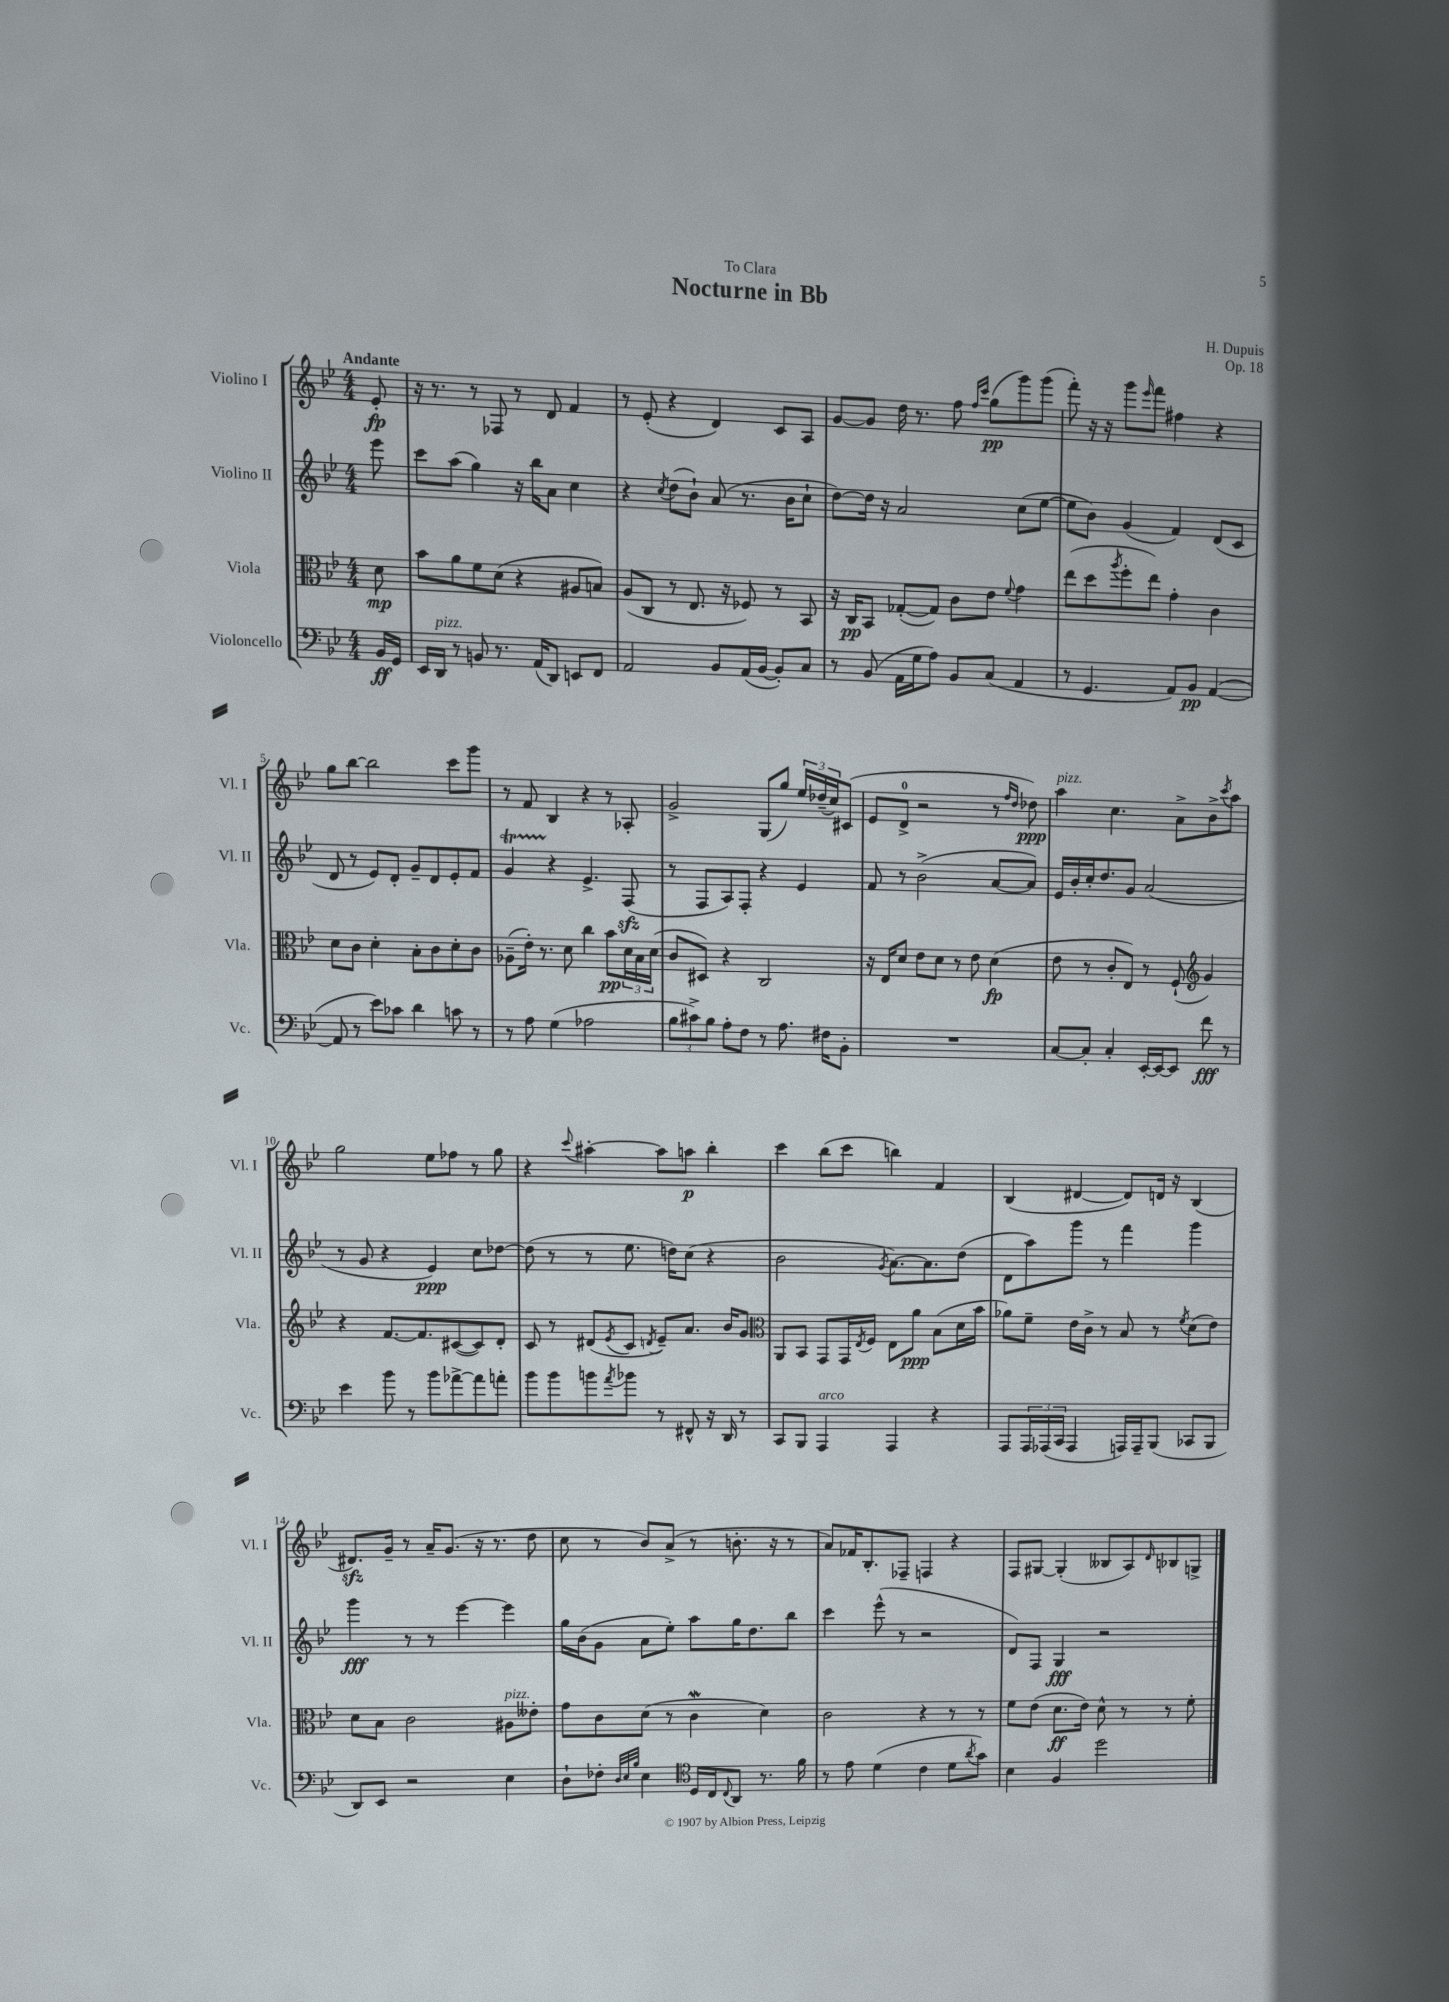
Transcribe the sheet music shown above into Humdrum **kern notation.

**kern	**dynam	**kern	**dynam	**kern	**dynam	**kern	**dynam
*part4	*part4	*part3	*part3	*part2	*part2	*part1	*part1
*staff4	*staff4	*staff3	*staff3	*staff2	*staff2	*staff1	*staff1
*I"Violoncello	*	*I"Viola	*	*I"Violino II	*	*I"Violino I	*
*I'Vc.	*	*I'Vla.	*	*I'Vl. II	*	*I'Vl. I	*
*clefF4	*	*clefC3	*	*clefG2	*	*clefG2	*
*k[b-e-]	*	*k[b-e-]	*	*k[b-e-]	*	*k[b-e-]	*
*M4/4	*	*M4/4	*	*M4/4	*	*M4/4	*
=	=	=	=	=	=	=	=
!	!	!	!	!	!	!LO:TX:a:B:t=Andante	!
16BB-/LL	ff	8d\	mp	8eee-\	.	8e-'/	fp
16GG/JJ	.	.	.	.	.	.	.
=1	=1	=1	=1	=1	=1	=1	=1
16EE-/LL	.	8b-\L	.	8ccc\L	.	16r	.
!LO:TX:a:i:t=pizz.	!	!	!	!	!	!	!
16DD/JJ	.	.	.	.	.	8.r	.
8r	.	8a\	.	(8aa\J	.	.	.
8BBn/	.	8f\	.	4gg\)	.	8r	.
8.r	.	(8d\J	.	.	.	8F-X/	.
.	.	4r	.	16r	.	8r	.
(16AA/KL	.	.	.	16bb-\KL	.	.	.
8DD/J)	.	.	.	8a\J	.	8d/	.
8EEn/L	.	8A#X/L	.	4cc\	.	4f/	.
8FF/J	.	8Bn/J)	.	.	.	.	.
=2	=2	=2	=2	=2	=2	=2	=2
2AA/	.	(8A/L	.	4r	.	8r	.
.	.	8C/J	.	.	.	(8e-'/	.
.	.	.	.	8qcc/	.	.	.
.	.	8r	.	(8dd\L	.	4r	.
.	.	8.E-/	.	8b-`\J)	.	.	.
8BB-/L	.	.	.	(8a/	.	4d/)	.
.	.	16r	.	.	.	.	.
(16AA/L	.	8F-X/)	.	8.r	.	.	.
[16BB-/JJ	.	.	.	.	.	.	.
8BB-'/L])	.	8r	.	.	.	8c/L	.
.	.	.	.	16b-\KL	.	.	.
8C/J	.	8BB-/	.	8cc`\J	.	8A/J	.
=3	=3	=3	=3	=3	=3	=3	=3
8r	.	16r	.	[8dd\L)	.	[8g/L	.
.	.	16C/KL	pp	.	.	.	.
(8BB-/	.	8BB-/J	.	16dd\Jk]	.	8g/J]	.
.	.	.	.	16r	.	.	.
16AA\LL	.	([8G-X'/L	.	2a/	.	16dd\	.
16G\J	.	.	.	.	.	8.r	.
8A\J)	.	8G-/J])	.	.	.	.	.
8BB-/L	.	8c\L	.	.	.	8ff\	.
.	.	.	.	.	.	16qqff/LL	.
.	.	.	.	.	.	16qqccc/JJ	.
(8C/J	.	8e-\J	.	.	.	(8gg\L	pp
.	.	8qqf/	.	.	.	.	.
4AA/	.	4g\	.	(8cc\L	.	8ggg\)	.
.	.	.	.	[8ee-\J	.	(8ggg\J	.
=4	=4	=4	=4	=4	=4	=4	=4
8r	.	(8ee-\L	.	8ee-\L]	.	8fff'\)	.
4.GG/	.	8dd\	.	8b-\J)	.	16r	.
.	.	.	.	.	.	16r	.
.	.	8qaa/	.	.	.	.	.
.	.	8ff'\	.	(4g/	.	8ggg\L	.
.	.	.	.	.	.	16qqeee-/	.
.	.	8ee-\J)	.	.	.	8fff\J	.
8AA/L)	.	4g'\	.	4f/)	.	4ff#X\	.
8BB-/J	pp	.	.	.	.	.	.
([4AA/	.	4c\	.	(8d/L	.	4r	.
.	.	.	.	8c/J	.	.	.
!!LO:LB:g=z
=5	=5	=5	=5	=5	=5	=5	=5
8AA/]	.	8d\L	.	8d/	.	8gg\L	.
8r	.	8c\J	.	8r	.	[8bb-\J	.
8e-\L)	.	4d'\	.	8e-/L)	.	2bb-\]	.
8c-X\J	.	.	.	8d'/J	.	.	.
4d\	.	8B-'\L	.	8g~/L	.	.	.
.	.	8c\	.	8d/	.	.	.
8cn\	.	8d'\	.	8e-'/	.	8ccc\L	.
8r	.	8c\J	.	8f/J	.	8ggg\J	.
=6	=6	=6	=6	=6	=6	=6	=6
8r	.	(8A-X~\L	.	4gT/	.	8r	.
8A\	.	16e-'\Jk)	.	.	.	8f/	.
.	.	8.r	.	.	.	.	.
(4G\	.	.	.	4r	.	4B-/	.
.	.	8d\	.	.	.	.	.
2A-X\	.	4cc\	.	4.e-^/	.	4r	.
.	.	8b-\L	pp	.	.	8r	.
.	.	24d\L	.	(8Fzz/	.	8A-X'/	.
.	.	24B-\	.	.	.	.	.
.	.	(24d\JJ	.	.	.	.	.
=7	=7	=7	=7	=7	=7	=7	=7
12B-\L	.	8c/L	.	8r	.	2g^/	.
12c#X^\)	.	.	.	.	.	.	.
.	.	8D#X/J)	.	8F/L	.	.	.
12B-\J	.	.	.	.	.	.	.
8A'\L	.	4r	.	8A/)	.	.	.
8F\J	.	.	.	8F'/J	.	.	.
8r	.	2C/	.	4r	.	(8G/L	.
8.A\	.	.	.	.	.	8gg/J)	.
.	.	.	.	4e-/	.	24ee-/LL	.
.	.	.	.	.	.	(24dd-X~/	.
16F#X\KL	.	.	.	.	.	.	.
.	.	.	.	.	.	24cc/J)	.
8BB-'\J	.	.	.	.	.	(8c#X/J	.
=8	=8	=8	=8	=8	=8	=8	=8
1r	.	16r	.	8f/	.	8e-/L	.
.	.	16E-/KL	.	.	.	.	.
.	.	8d/J	.	8r	.	8d^/J	.
.	.	8e-\L	.	(2b-^\	.	2r	.
.	.	8d\J	.	.	.	.	.
.	.	8r	.	.	.	.	.
.	.	8e-\	.	.	.	.	.
.	.	(4d\	fp	[8a/L	.	8r	.
.	.	.	.	.	.	16qqff/LL	.
.	.	.	.	.	.	16qqdd/JJ	.
.	.	.	.	8a/J])	.	8dd-X\)	ppp
=9	=9	=9	=9	=9	=9	=9	=9
!	!	!	!	!	!	!LO:TX:a:i:t=pizz.	!
[8C/L	.	8e-\	.	16e-/LL	.	4aa\	.
.	.	.	.	16b-'/	.	.	.
8C'/J]	.	8r	.	16cc'/J	.	.	.
.	.	.	.	8.dd/	.	.	.
4C'/	.	8c'/L	.	.	.	4.cc\	.
.	.	8E-/J)	.	8g/J	.	.	.
[16EE-'/LL	.	8r	.	(2a/	.	.	.
16EE-/J_	.	.	.	.	.	.	.
8EE-/J]	.	(8F`/	.	.	.	8a^\L	.
*	*	*clefG2	*	*	*	*	*
8f\	fff	4g/)	.	.	.	8b-^\	.
.	.	.	.	.	.	8qccc/	.
8r	.	.	.	.	.	8aa\J	.
!!LO:LB:g=z
=10	=10	=10	=10	=10	=10	=10	=10
4e-\	.	4r	.	8r	.	2gg\	.
.	.	.	.	8g/	.	.	.
8b-\	.	[8.f/L	.	4r	.	.	.
8r	.	.	.	.	.	.	.
.	.	8.f/]	.	.	.	.	.
8b-\L	.	.	.	4e-/)	ppp	8ee-\L	.
[8a-X^\	.	([8c#X/	.	.	.	8ff-X\J	.
8a-\]	.	8c#/])	.	8cc\L	.	8r	.
8an'\J	.	8d'/J	.	[8dd-X\J	.	8gg\	.
=11	=11	=11	=11	=11	=11	=11	=11
8b-\L	.	8c/	.	(8dd-\]	.	4r	.
8b-\	.	8r	.	8r	.	.	.
.	.	.	.	.	.	8qqccc/	.
8bn\	.	(8d#X/L	.	8r	.	[4aa#X'\	.
8qa/	.	8qe-/	.	.	.	.	.
8b-X\J	.	8c/J	.	8.ee-\	.	.	.
.	.	8qdn/	.	.	.	.	.
8r	.	8e-~/L)	.	.	.	8aa#\L]	.
.	.	.	.	16ddn\KL)	.	.	.
8FF#X^^/	.	8.a/J	.	(8cc\J	.	8aan\J	p
16r	.	.	.	4r	.	4bb-'\	.
16DD/	.	16b-/KL	.	.	.	.	.
8r	.	8g/J	.	.	.	.	.
=12	=12	=12	=12	=12	=12	=12	=12
*	*	*clefC3	*	*	*	*	*
8CC/L	.	8AA/L	.	2b-\	.	4ccc\	.
8BBB-/J	.	8BB-/J	.	.	.	.	.
!LO:TX:a:i:t=arco	!	!	!	!	!	!	!
4AAA/	.	8GG/L	.	.	.	(8bb-\L	.
.	.	16GG/L	.	.	.	8ccc\J	.
.	.	8qE-/	.	.	.	.	.
.	.	16F/JJ	.	.	.	.	.
.	.	.	.	8qg/	.	.	.
4AAA/	.	8E-\L	.	[8.a\L)	.	4bbn\)	.
.	.	8a\J	ppp	.	.	.	.
.	.	.	.	8.a\]	.	.	.
4r	.	(8B-\L	.	.	.	4f/	.
.	.	16d\L	.	(8dd\J	.	.	.
.	.	16b-\JJ	.	.	.	.	.
=13	=13	=13	=13	=13	=13	=13	=13
8AAA/L	.	8a-X\L)	.	8d\L	.	(4B-/	.
24AAA/L	.	8f~\J	.	8aa\)	.	.	.
(24AAA-X/	.	.	.	.	.	.	.
24CC/JJ	.	.	.	.	.	.	.
4AAA-/	.	16e-\LL	.	8ggg\J	.	[4d#X/	.
.	.	16c^\JJ	.	.	.	.	.
.	.	8r	.	8r	.	.	.
16AAAn/LL)	.	8B-/	.	4fff\	.	8d#/L])	.
16AAA~/J	.	.	.	.	.	.	.
(8BBB-/J	.	8r	.	.	.	16dn/Jk	.
.	.	.	.	.	.	16r	.
.	.	8qf/	.	.	.	.	.
8CC-X/L	.	(8d\L	.	4ggg\	.	(4B-/	.
8BBB-/J	.	8e-\J)	.	.	.	.	.
!!LO:LB:g=z
=14	=14	=14	=14	=14	=14	=14	=14
8DD/L)	.	8d\L	.	4ggg\	fff	8.d#Xzz/L)	.
8EE-/J	.	8B-\J	.	.	.	.	.
.	.	.	.	.	.	16g~/Jk	.
2r	.	2c\	.	8r	.	8r	.
.	.	.	.	8r	.	16a~/KL	.
.	.	.	.	.	.	(8.g/J	.
.	.	.	.	[4eee-\	.	.	.
.	.	.	.	.	.	16r	.
.	.	.	.	.	.	8.r	.
!	!	!LO:TX:a:i:t=pizz.	!	!	!	!	!
4E-\	.	8A#X\L	.	4eee-\]	.	.	.
.	.	8e--X'\J	.	.	.	8dd\	.
=15	=15	=15	=15	=15	=15	=15	=15
8D`\L	.	8g\L	.	16gg\LL	.	8cc\	.
.	.	.	.	(16b-\J	.	.	.
8F-X'\J	.	8c\	.	8g\J	.	8r	.
32qqD/LLL	.	.	.	.	.	.	.
32qqE-/	.	.	.	.	.	.	.
32qqB-/JJJ	.	.	.	.	.	.	.
4E-\	.	(8d\J	.	8a\L	.	8b-/L)	.
.	.	8r	.	8ee-'\J)	.	(8a^/J	.
*clefC4	*	*	*	*	*	*	*
16D/LL	.	4cW\	.	8aa\L	.	8r	.
16C/J	.	.	.	.	.	.	.
8qqC/	.	.	.	.	.	.	.
8AA/J	.	.	.	16gg\K	.	8.bn'\	.
.	.	.	.	8.dd\	.	.	.
8.r	.	4d\)	.	.	.	.	.
.	.	.	.	.	.	16r	.
.	.	.	.	8bb-\J	.	8r	.
16f\	.	.	.	.	.	.	.
=16	=16	=16	=16	=16	=16	=16	=16
8r	.	2c\	.	4ccc\	.	8a/L)	.
8e-\	.	.	.	.	.	16f-X/K	.
.	.	.	.	.	.	8.B-'/	.
(4d\	.	.	.	(8eee-^^\	.	.	.
.	.	.	.	8r	.	8F-X~/J	.
4c\	.	4r	.	2r	.	4Fn/	.
8d\L	.	8r	.	.	.	4r	.
8qa/	.	.	.	.	.	.	.
8g\J)	.	8r	.	.	.	.	.
=17	=17	=17	=17	=17	=17	=17	=17
4B-\	.	8f\L	.	8d/L)	.	8F/L	.
.	.	(8e-\J	.	8F/J	.	[8G#X/J	.
4F/	.	8.d\L	ff	4G/	fff	(4G#'/]	.
.	.	16e-\Jk)	.	.	.	.	.
2dd\	.	8d^^\	.	2r	.	8B--X/L	.
.	.	8r	.	.	.	8A/)	.
.	.	.	.	.	.	16qqd/	.
.	.	8r	.	.	.	8B-X/	.
.	.	8f'\	.	.	.	8Gn^/J	.
==	==	==	==	==	==	==	==
*-	*-	*-	*-	*-	*-	*-	*-
